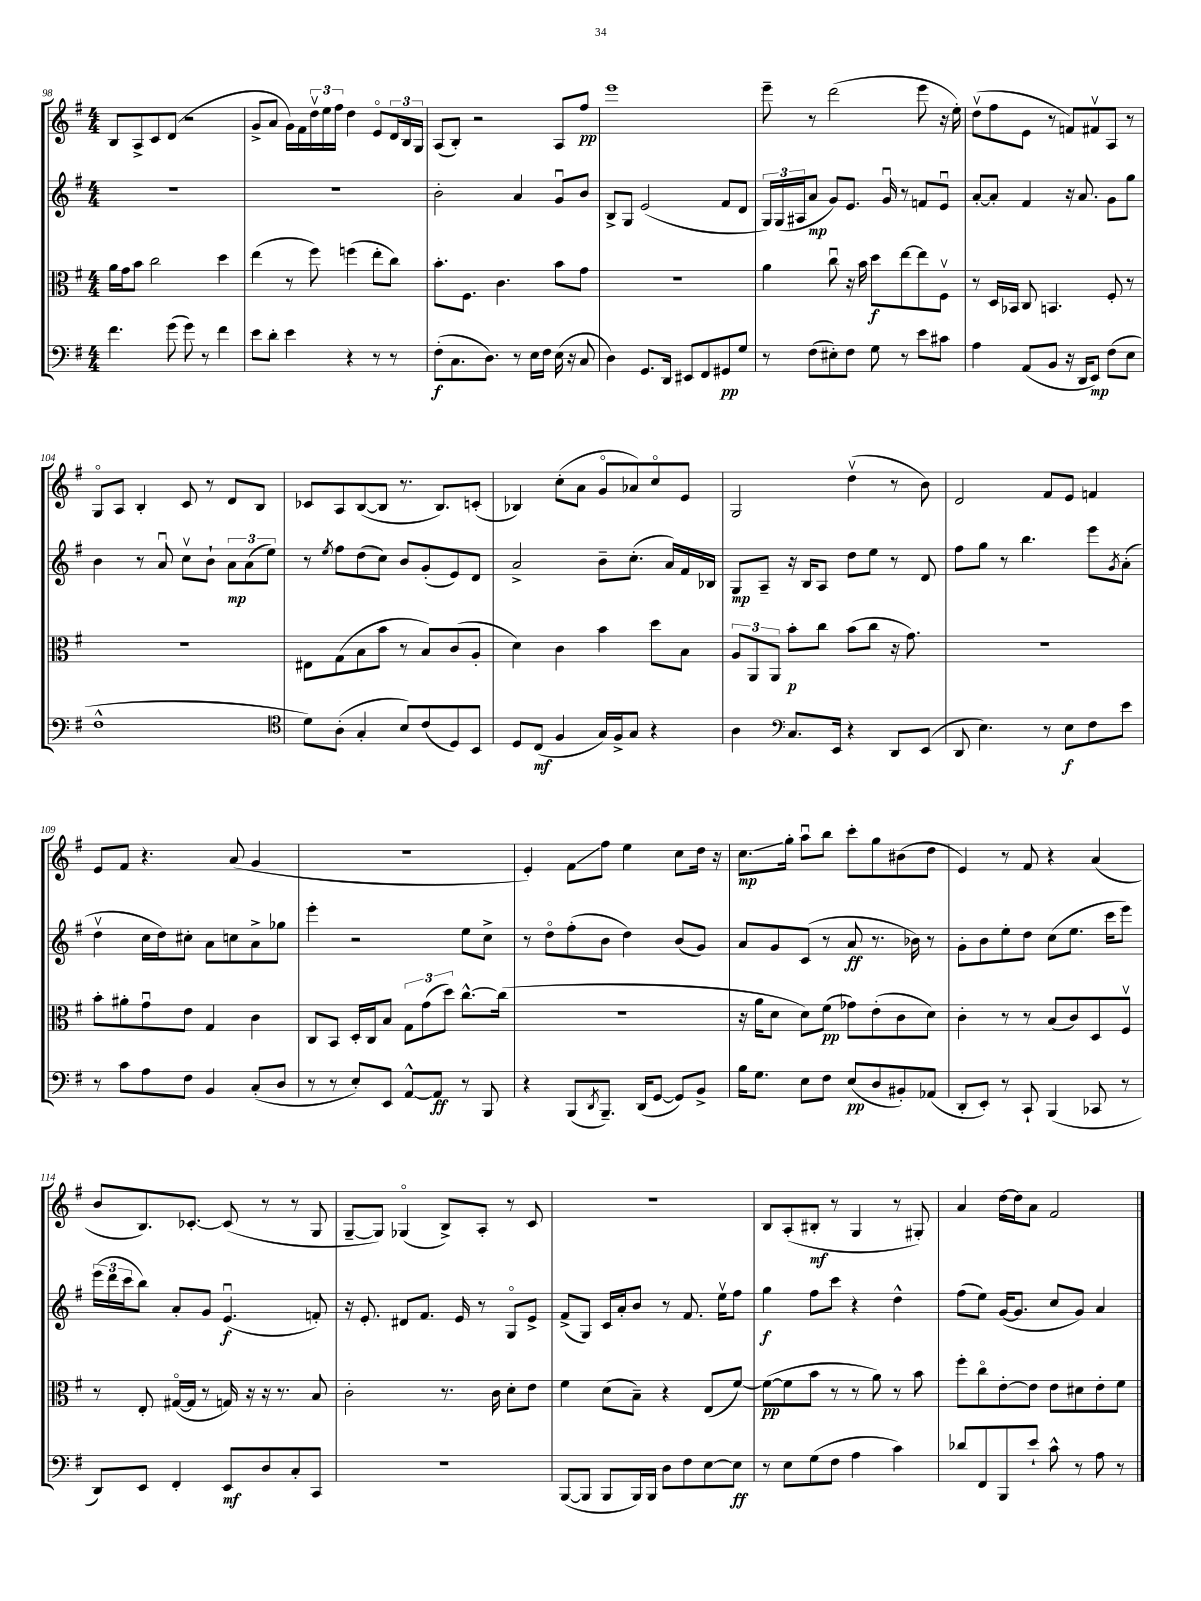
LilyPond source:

<<
\new StaffGroup <<
\new Staff = "s0" {
    \clef treble \key g \major \numericTimeSignature \time 4/4
    b8 a8-> c'8 d'8( r2 |
    g'8-> a'8 g'16) fis'16 \tuplet 3/2 { d''16\upbow e''16 fis''16 } d''4 e'8\flageolet \tuplet 3/2 { d'16 b16 g16 } |
    a8( b8-.) r2 a8 fis''8\pp |
    e'''1 |
    e'''8-- r8 d'''2( e'''8 r16 e''16-.) |
    d''8\upbow( fis''8 e'8 r8 f'8) fis'8\upbow a8 r8 |
    g8\flageolet a8 b4-. c'8 r8 d'8 b8 |
    ces'8 a8 b8~( b8 r8. b8.) c'8-.( |
    bes4) c''8-.( a'8 g'8\flageolet aes'8) c''8\flageolet e'8 |
    g2 d''4\upbow( r8 b'8) |
    d'2 fis'8 e'8 f'4 |
    e'8 fis'8 r4. a'8( g'4 |
    R1 |
    e'4-.) fis'8\glissando fis''8 e''4 c''8 d''16 r16 |
    c''8.\glissando\mp g''16-. a''8\downbow b''8 c'''8-. g''8 bis'8( d''8 |
    e'4) r8 fis'8 r4 a'4( |
    b'8 b8.) ces'8.~-. ces'8( r8 r8 g8 |
    g8~-- g8) ges4\flageolet( b8->) a8-. r8 c'8 |
    R1 |
    b8 a8-.( bis8-.\mf r8 g4 r8 gis8-.) |
    a'4 d''16~ d''16 a'8 fis'2 \bar "|." |
}
\new Staff = "s1" {
    \clef treble \key g \major \numericTimeSignature \time 4/4
    R1 |
    R1 |
    b'2-. a'4 g'8\downbow b'8 |
    b8-> g8 e'2( fis'8 d'8 |
    \tuplet 3/2 { g16) g16( ais16 } a'8\mp g'8) e'8. g'16\downbow r8 f'8 e'8\downbow |
    a'8~-. a'8-. fis'4 r16 a'8. g'8 g''8 |
    b'4 r8 a'8\downbow c''8\upbow b'8-! \tuplet 3/2 { a'8\mp a'8( e''8) } |
    r8 \acciaccatura { e''8 } fis''8 d''8( c''8) b'8 g'8-.( e'8) d'8 |
    a'2-> b'8-- c''8.-.( a'16) fis'16 bes16 |
    g8\mp a8-- r16 b16 a8 d''8 e''8 r8 d'8 |
    fis''8 g''8 r8 b''4. e'''8 \acciaccatura { g'8 } a'8-.( |
    d''4\upbow c''16 d''16) cis''8-. a'8 c''8 a'8-> ges''8 |
    e'''4-. r2 e''8 c''8-> |
    r8 d''8\flageolet fis''8-.( b'8 d''4) b'8( g'8) |
    a'8 g'8 c'8( r8 a'8\ff r8. bes'16) r8 |
    g'8-. b'8 e''8-. d''8 c''8( e''8. c'''16 e'''8) |
    \tuplet 3/2 { e'''16( d'''16 c'''16 } b''8) a'8-. g'8 e'4.\downbow\f( f'8-.) |
    r16 e'8.-. dis'8 fis'8. e'16 r8 g8\flageolet e'8-> |
    fis'8->( g8) c'16 a'16-. b'8 r8 fis'8. e''16\upbow fis''8 |
    g''4\f fis''8 c'''8 r4 d''4-^ |
    fis''8( e''8) g'16~( g'8. c''8 g'8) a'4 \bar "|." |
}
\new Staff = "s2" {
    \clef alto \key g \major \numericTimeSignature \time 4/4
    a'16 g'16 b'8 c''2 d''4 |
    e''4( r8 fis''8) f''4( e''8-. c''8) |
    b'8.-. fis8. c'4. b'8 g'8 |
    R1 |
    a'4 c''8\downbow r16 b'16 d''8\f e''8~ e''8 fis8\upbow |
    r8 d16 bes,16 c8 b,4. fis8-. r8 |
    R1 |
    eis8 g8( b8 b'8 r8 b8) c'8( a8-. |
    d'4) c'4 b'4 d''8 b8 |
    \tuplet 3/2 { a8 a,8 a,8 } b'8-.\p c''8 b'8( c''8 r16 g'8.) |
    R1 |
    b'8-. ais'8-. g'8\downbow e'8 g4 c'4 |
    c8 b,8 d16-. c16 b8 \tuplet 3/2 { g8 g'8( d''8) } c''8.~-^ c''16( |
    R1 |
    r16 a'16 d'8 d'8) fis'8\pp( ges'8) e'8-.( c'8 d'8) |
    c'4-. r8 r8 b8( c'8) d8 fis8\upbow |
    r8 e8-. gis16~\flageolet( gis16 r8 g16) r16 r16 r8. b8 |
    c'2-. r8. c'16 d'8-. e'8 |
    fis'4 d'8( b8--) r4 e8( fis'8~) |
    fis'8~\pp( fis'8 b'8 r8 r8 a'8) r8 b'8 |
    fis''8-. c''8\flageolet e'8~-. e'8 e'8 dis'8 e'8-. fis'8 \bar "|." |
}
\new Staff = "s3" {
    \clef bass \key g \major \numericTimeSignature \time 4/4
    fis'4. g'8( g'8) r8 fis'4 |
    e'8 d'8-. e'4 r4 r8 r8 |
    fis8-.\f( c8. d8.) r8 e16 fis16 e16( r16 c8 |
    d4) g,8. d,16 eis,8 fis,8 gis,8\pp g8 |
    r8 fis8( eis8-.) fis8 g8 r8 e'8 cis'8 |
    a4 a,8( b,8 r16 d,16 e,8\mp) fis8( e8 |
    fis1-^ |
    \clef tenor d'8) a8-.( g4-. b8) c'8( d8) b,8 |
    d8 c8\mf( fis4 g16) fis16-> g8 r4 |
    a4 \clef bass c8. e,16 r4 d,8 e,8( |
    d,8 e4.) r8 e8\f fis8 e'8 |
    r8 c'8 a8 fis8 b,4 c8-.( d8 |
    r8 r8 e8-.) e,8 a,8~-^ a,8\ff r8 b,,8 |
    r4 b,,8( \acciaccatura { d,8 } b,,8.--) d,16( g,8~ g,8) b,8-> |
    b16 g8. e8 fis8 e8\pp( d8 bis,8-.) aes,8( |
    d,8-. e,8-.) r8 c,8-! b,,4( ces,8 r8 |
    d,8) e,8 fis,4-. e,8\mf d8 c8-. c,8 |
    R1 |
    b,,8~( b,,8 b,,8 b,,16) b,,16 d8 fis8 e8~ e8\ff |
    r8 e8 g8( fis8 a4 c'4) |
    des'8 fis,8 b,,8 e'8-! c'8-^ r8 a8 r8 \bar "|." |
}
>>
>>
\layout { \context { \Score currentBarNumber = #98 } }
